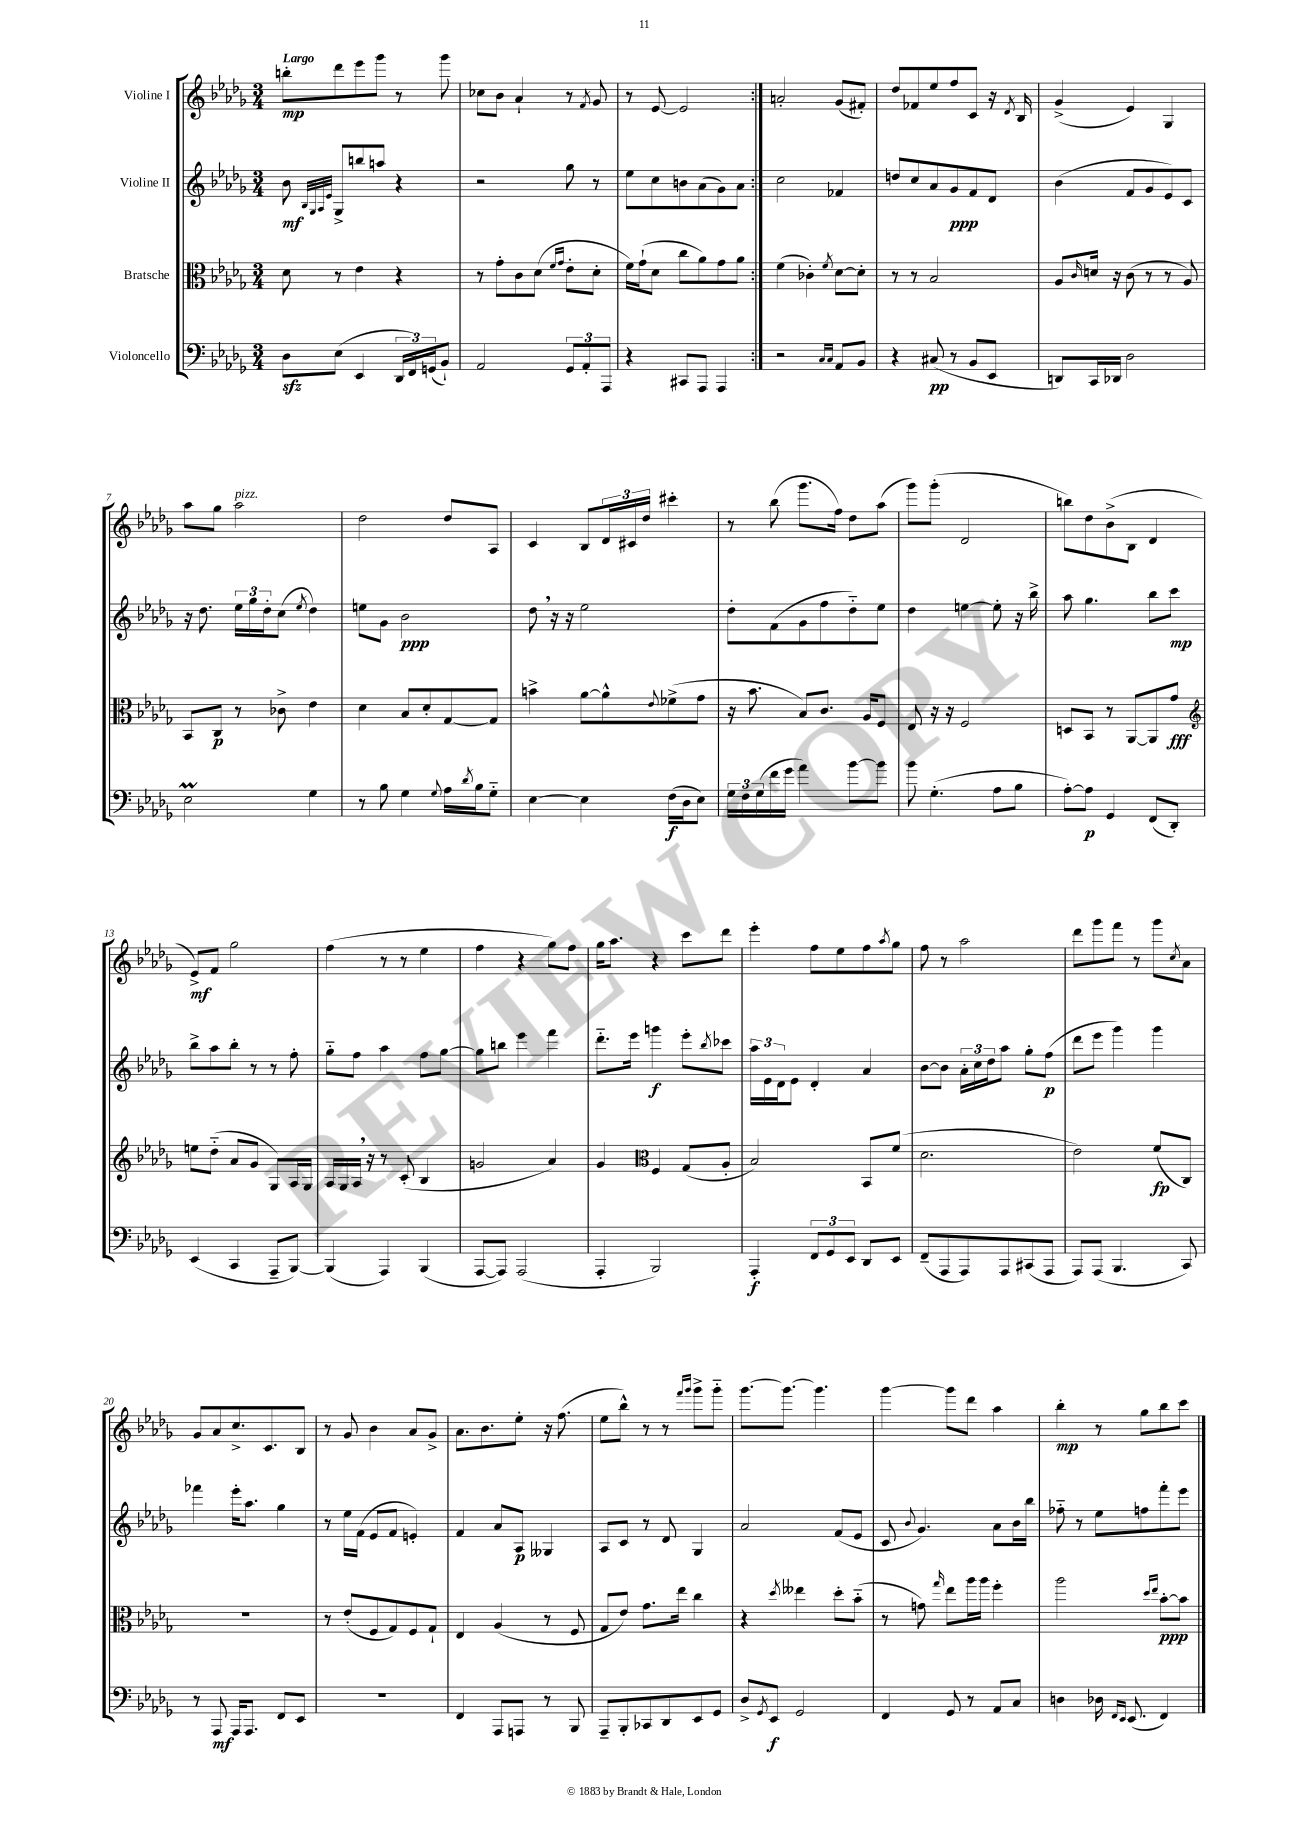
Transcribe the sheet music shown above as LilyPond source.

<<
\new StaffGroup <<
\new Staff = "s0" \with { instrumentName = "Violine I" } {
    \clef treble \key des \major \numericTimeSignature \time 3/4 \tempo "Largo"
    \repeat volta 2 { b''8-.\mp des'''8 ees'''8 ges'''8 r8 ges'''8 |
    ces''8 bes'8 aes'4-! r8 \acciaccatura { f'8 } ges'8 |
    r8 ees'8~ ees'2 | }
    a'2-. ges'8( fis'8-.) |
    des''8 fes'8 ees''8 f''8 c'8 r16 \acciaccatura { des'8 } bes16 |
    ges'4->( ees'4) ges4 |
    aes''8 ges''8 aes''2^\markup { \italic "pizz." } |
    des''2 des''8 aes8 |
    c'4 bes8 \tuplet 3/2 { des'16 cis'16 des''16 } cis'''4-. |
    r8 bes''8( ges'''8. f''16) des''8 aes''8( |
    ges'''8) ges'''8-.( des'2 |
    b''8) des''8 bes'8->( bes8 des'4 |
    ees'8->\mf) f'8 ges''2 |
    f''4( r8 r8 ees''4 |
    f''4 r4 ges''8) f''8 |
    ges''16 aes''8. r4 c'''8 des'''8 |
    ees'''4-. f''8 ees''8 f''8 \acciaccatura { aes''8 } ges''8 |
    f''8 r8 aes''2 |
    des'''8 ges'''8 f'''8 r8 ges'''8 \acciaccatura { c''8 } aes'8 |
    ges'8 aes'8 c''8.-> c'8. bes8 |
    r8 ges'8 bes'4 aes'8 ges'8-> |
    aes'8. bes'8. ees''8-. r16 f''8.( |
    ees''8 bes''8-^) r8 r8 \grace { f'''16 ges'''16 } ges'''8-> ges'''8-_ |
    ges'''8.~ ges'''8.~ ges'''4. |
    ges'''4~ ges'''8 des'''8 aes''4 |
    bes''4-.\mp r8 ges''8 bes''8 c'''8 \bar "|." |
}
\new Staff = "s1" \with { instrumentName = "Violine II" } {
    \clef treble \key des \major \numericTimeSignature \time 3/4
    \repeat volta 2 { bes'8\mf \grace { bes32 ges32 aes32 ees'32 } ges8-> b''8 a''8 r4 |
    r2 ges''8 r8 |
    ees''8 c''8 b'8 aes'8( ges'8) aes'8 | }
    c''2 fes'4 |
    d''8 c''8 aes'8 ges'8\ppp f'8 des'8 |
    bes'4( f'8 ges'8 ees'8) c'8 |
    r16 des''8. \tuplet 3/2 { ees''16 ges''16 des''16-. } c''8( \acciaccatura { ees''8 } des''4) |
    e''8 ges'8 bes'2\ppp |
    des''8 \breathe r16 r16 ees''2 |
    des''8-. f'8( ges'8 f''8 des''8-_) ees''8 |
    des''4 e''4~ e''8-. r16 bes''16-> |
    aes''8 ges''4. bes''8 c'''8\mp |
    bes''8-> aes''8 bes''8-. r8 r8 f''8-. |
    ges''8-_ f''8 aes''4 f''8 ges''8~ |
    ges''8 b''8 ees'''4 f'''4 |
    des'''8.-_ ees'''16 g'''4\f ees'''8-. \acciaccatura { bes''8 } ces'''8 |
    \tuplet 3/2 { aes''16 ees'16 des'16 } ees'8 des'4-. aes'4 |
    bes'8~ bes'8 \tuplet 3/2 { aes'16-. c''16 des''16 } aes''8 ges''8-. f''8\p( |
    des'''8 ees'''8 ges'''4) ges'''4 |
    fes'''4 ees'''16-. aes''8. ges''4 |
    r8 ees''16 f'16( ees'8 f'8 e'4-.) |
    f'4 aes'8 aes8\p geses4 |
    aes8 c'8 r8 des'8 ges4 |
    aes'2 f'8( ees'8 |
    c'8 \appoggiatura { bes'8 } ges'4.) aes'8 bes'16 bes''16 |
    fes''8-_ r8 ees''8 f''8 f'''8-. ees'''8 \bar "|." |
}
\new Staff = "s2" \with { instrumentName = "Bratsche" } {
    \clef alto \key des \major \numericTimeSignature \time 3/4
    \repeat volta 2 { des'8 r8 ees'4 r4 |
    r8 ges'8-. c'8 des'8( \grace { f'16 ges'16 } ees'8-. des'8-. |
    f'16) ges'16-!( des'8 c''8 aes'8) ges'8 aes'8 | }
    f'4( ces'4-.) \acciaccatura { f'8 } des'8~ des'8-. |
    r8 r8 bes2 |
    aes8 \grace { c'16 } d'16 r16 c'8( r8 r8 aes8) |
    bes,8 c8\p r8 ces'8-> ees'4 |
    des'4 bes8 des'8-. ges8~ ges8 |
    b'4-> aes'8~ aes'8-^ \appoggiatura { ees'8 } fes'8->( ges'8 |
    r16 bes'8. bes8) c'8. aes16 f8 |
    ees8 r16 r16 f2 |
    d8 bes,8 r8 aes,8~ aes,8 ges'8\fff |
    \clef treble e''8 des''8-_( aes'8 ges'8 ges8) aes16 ges16 |
    aes16 ges16 aes16 \breathe r16 r8 c'8-.( bes4 |
    g'2 aes'4) |
    ges'4 \clef alto f4 ges8( aes8-. |
    bes2) bes,8 f'8( |
    des'2. |
    ees'2) f'8\fp( c8) |
    R2. |
    r8 ees'8-.( f8 ges8) f8 ges8-! |
    ees4 aes4( r8 f8 |
    ges8 ees'8) ges'8. ees''16 c''4 |
    r4 \acciaccatura { des''8 } eeses''4 des''8-. bes'8-_( |
    r8 g'8) \grace { ges''16 } ees''8 aes''16 aes''16 f''4-. |
    aes''2 \grace { des''16 ees''16 } bes'8~-.\ppp bes'8 \bar "|." |
}
\new Staff = "s3" \with { instrumentName = "Violoncello" } {
    \clef bass \key des \major \numericTimeSignature \time 3/4
    \repeat volta 2 { des8\sfz ees8( ees,4 \tuplet 3/2 { des,16 f,16) g,16( } bes,8-!) |
    aes,2 \tuplet 3/2 { ges,8 aes,8-. aes,,8 } |
    r4 cis,8 aes,,8 aes,,4 | }
    r2 \grace { c16 c16 } aes,8 bes,8 |
    r4 cis8\pp( r8 bes,8 ees,8 |
    d,8) c,16 des,16 des2 |
    ees2\prall ges4 |
    r8 bes8 ges4 \appoggiatura { ges8 } aes16 \acciaccatura { des'8 } bes16 ges8-_ |
    ees4~ ees4 f16\f( des16 ees8) |
    \tuplet 3/2 { ges16 f16 ges16( } f'16 ges'16 aes'4) bes'8~ bes'8 |
    bes'8 ges4.-.( aes8 bes8 |
    aes8~-.) aes8\p ges,4 f,8( des,8-.) |
    ees,4( c,4 aes,,8-- bes,,8~) |
    bes,,4( aes,,4) bes,,4( |
    aes,,8~ aes,,8) aes,,2( |
    aes,,4-. bes,,2) |
    aes,,4-.\f \tuplet 3/2 { f,8 ges,8 ees,8 } des,8 ees,8 |
    f,8--( aes,,8 aes,,8) aes,,8 cis,8( aes,,8 |
    aes,,8) aes,,8( bes,,4. c,8) |
    r8 aes,,8\mf aes,,16 aes,,8. f,8 ees,8 |
    R2. |
    f,4 aes,,8 a,,8 r8 bes,,8 |
    aes,,8-- bes,,8-. ces,8 des,8 ees,8 ges,8 |
    des8-> \acciaccatura { ges,8 } ees,8\f ges,2 |
    f,4 ges,8 r8 aes,8 c8 |
    d4 des16 \grace { f,16 ees,16 } ees,8.( f,4) \bar "|." |
}
>>
>>
